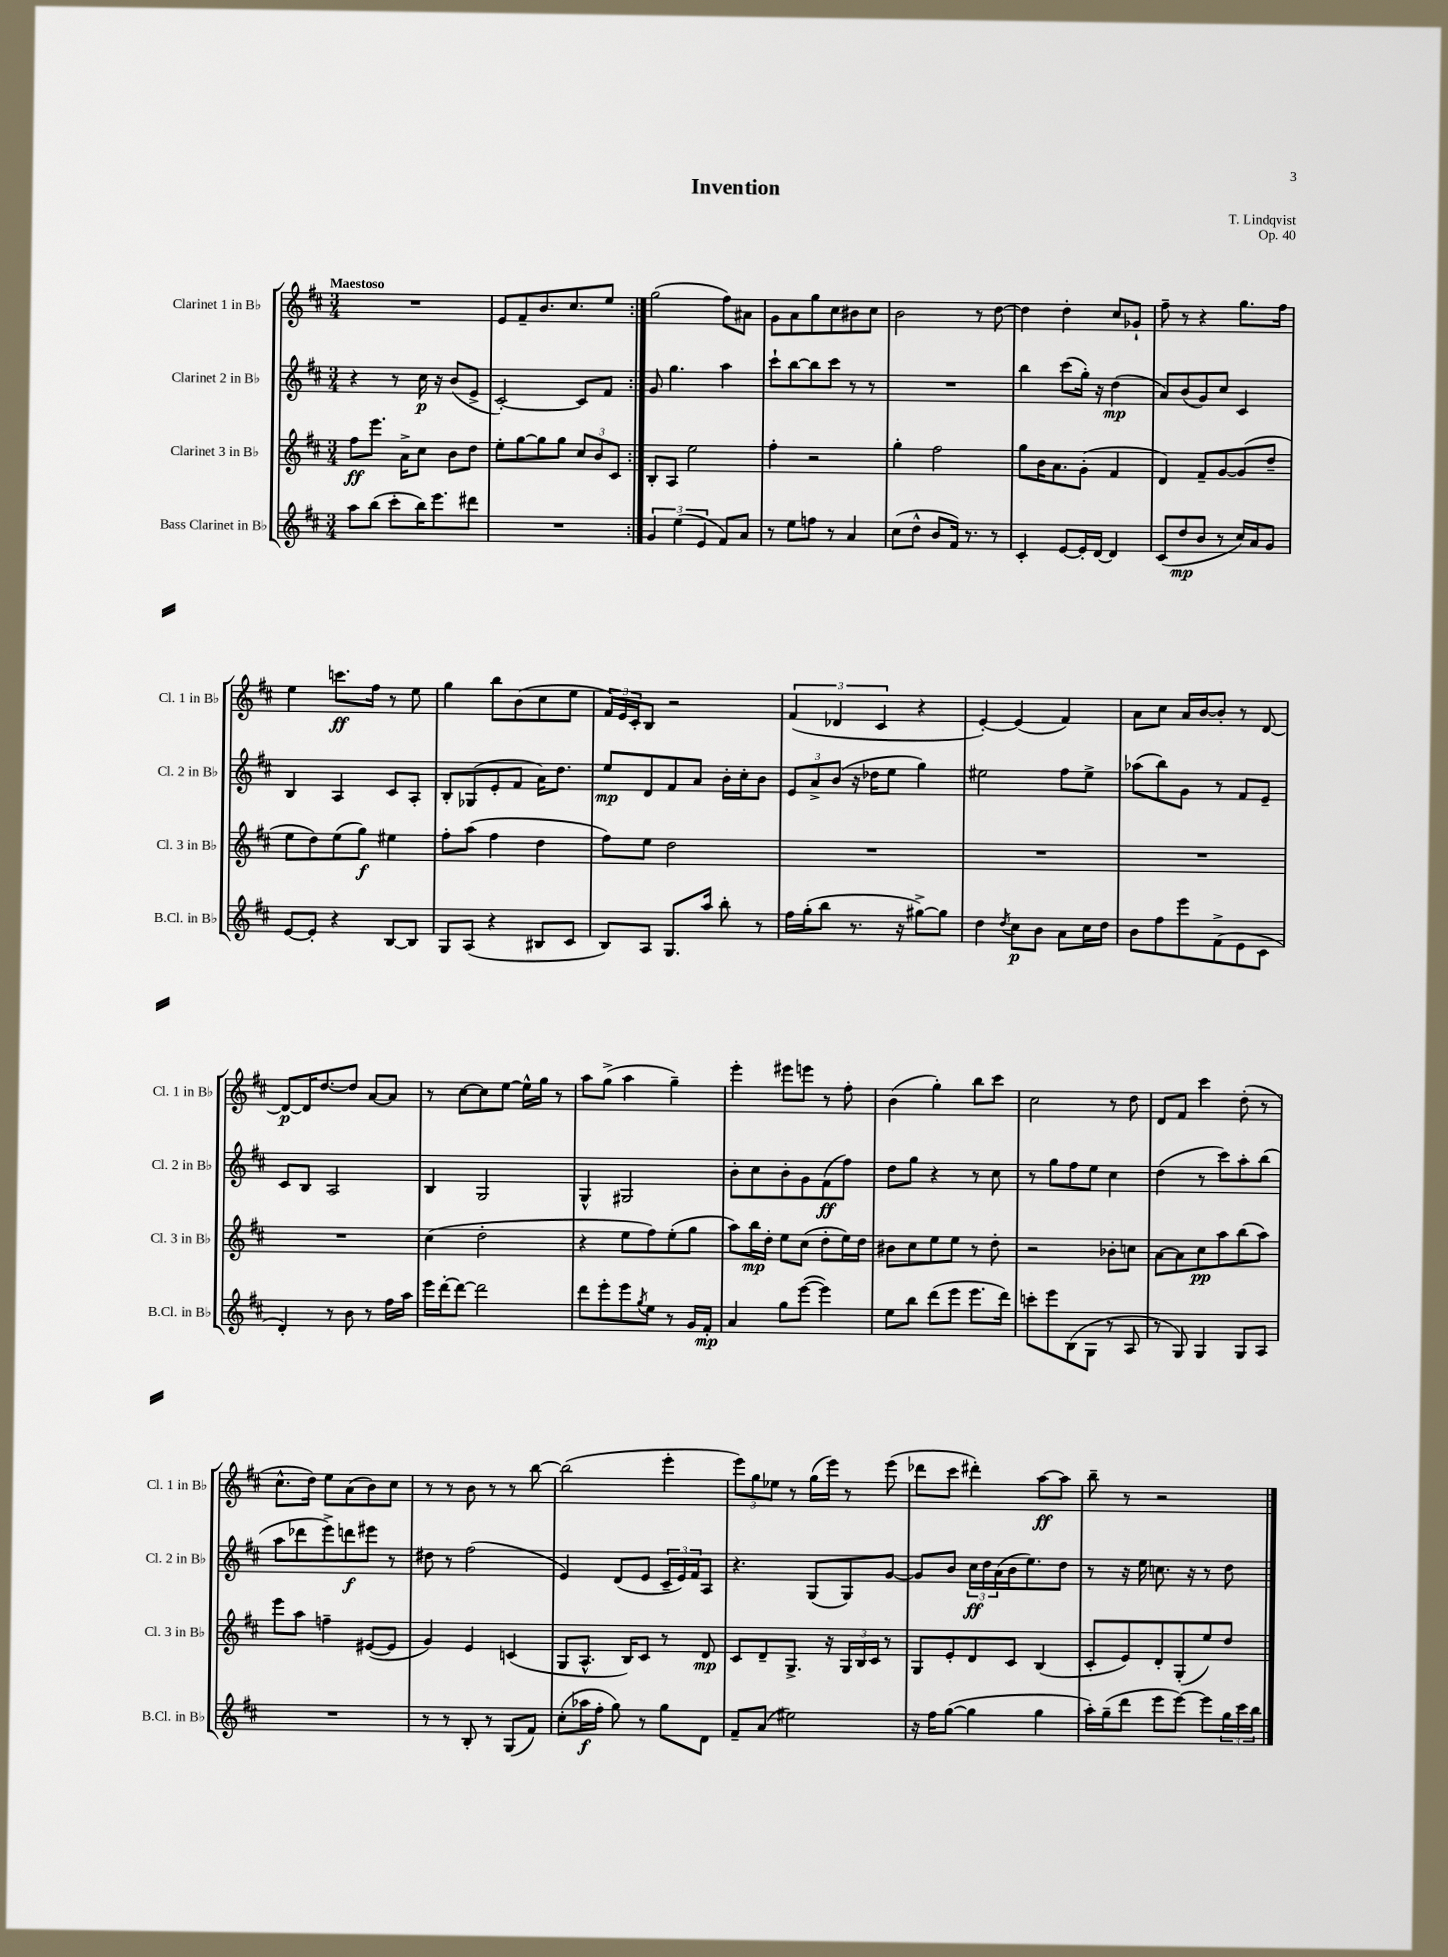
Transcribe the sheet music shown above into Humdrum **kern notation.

**kern	**kern	**kern	**kern
*staff4	*staff3	*staff2	*staff1
*clefG2	*clefG2	*clefG2	*clefG2
*k[f#c#]	*k[f#c#]	*k[f#c#]	*k[f#c#]
*M3/4	*M3/4	*M3/4	*M3/4
8aa\L	8ff#\L	4r	2.r
(8bb\J	8.eee\J	.	.
8ccc#'\L	.	8r	.
.	16a^\LK	.	.
16bb\K)	8cc#\J	16cc#\	.
8.eee\	.	16r	.
.	8b\L	(8b/L	.
8ddd#\J	8dd\J	8e^/J	.
=	=	=	=
2.r	8ee'\L	[2c#'/)	8e/L
.	[8gg\	.	8f#~/
.	8gg\]	.	8.b/
.	8gg\J	.	.
.	.	.	8.cc#/
.	12cc#/L	8c#/]L	.
.	12b/	.	.
.	.	8f#/J	8ee/J
.	12c#/J	.	.
=:|!	=:|!	=:|!	=:|!
6g/	8B'/L	8g/	(2gg\
.	8A/J	4.gg\	.
(6ee\	.	.	.
.	2ee\	.	.
6e/	.	.	.
8f#/L)	.	4aa\	8ff#\L)
8a/J	.	.	8a#\J
=	=	=	=
8r	4ff#'\	8ccc#`\L	8g\L
8ee\L	.	[8bb\	8a\
8ff\J	2r	8bb\]	8gg\
8r	.	8ccc#\J	8cc#\
4a/	.	8r	8b#\
.	.	8r	8cc#\J
=	=	=	=
(8cc#\L	4gg'\	2.r	2b\
8dd^^\J	.	.	.
8b/L	2ff#\	.	.
16f#/Jk)	.	.	.
8.r	.	.	.
.	.	.	8r
8r	.	.	[8dd\
=	=	=	=
4c#'/	8gg\L	4bb\	4dd\]
.	16b\K	.	.
.	8.a\	.	.
[8e/L	.	(8ccc#\L	4dd'\
16e'/]L	(8g'\J	16gg'\Jk)	.
[16d/JJ	.	16r	.
4d/]	4f#/	(4dd\	8cc#/L
.	.	.	8g-`/J
=	=	=	=
(8c#/L	4d/)	8a/L)	8ff#~\
8dd/	.	(8b/	8r
8b/J	8f#~/L	8g/)	4r
8r	[8g/	8cc#/J	.
16cc#/LL)	(8g/]	4c#/	8.gg\L
16a/J	.	.	.
8g/J	8dd~/J	.	.
.	.	.	16ff#\Jk
=	=	=	=
[8e/L	8ee\L	4B/	4ee\
8e'/]J	8dd\)	.	.
4r	(8ee\	4A/	8.ccc\L
.	8gg\J)	.	.
.	.	.	16ff#\Jk
[8B/L	4ee#\	8c#/L	8r
8B/]J	.	8A'/J	8ee\
=	=	=	=
8G/L	8ff#'\L	8B'/L	4gg\
(8A/J	(8aa\J	(8G-/	.
4r	4ff#\	8e'/	8bb\L
.	.	8f#/J	(8b\
8B#/L	4dd\	16a\LK)	8cc#\
.	.	8.dd\J	.
8c#/J	.	.	8ee\J
=	=	=	=
8B/L)	8ff#\L)	8ee/L	24f#/LL)
.	.	.	24e/
.	.	.	24c#'/J
8A/J	8ee\J	8d/	8B/J
8.G/L	2dd\	8f#/	2r
.	.	8a/J	.
16aa/Jk	.	.	.
8bb'\	.	16b'\LL	.
.	.	16cc#'\J	.
8r	.	8b\J	.
=	=	=	=
16ff#\LL	2.r	12e/L	(6f#/
(16gg'\J	.	.	.
.	.	12a^/	.
8bb\J	.	.	.
.	.	(12b/J	6d-/
8.r	.	16r	.
.	.	16dd-\LK	.
.	.	.	6c#/
.	.	8ee\J	.
16r	.	.	.
[8gg#^\L)	.	4gg\)	4r
8gg#\]J	.	.	.
=	=	=	=
4dd\	2.r	2ee#\	[4e'/)
8qdd/	.	.	.
8cc#\L	.	.	(4e/]
8b\J	.	.	.
8a\L	.	8ff#\L	4f#/)
16cc#\L	.	8ee#^\J	.
16dd\JJ	.	.	.
=	=	=	=
8b\L	2.r	(8aa-\L	8a\L
8ff#\	.	8bb\)	8cc#\J
8eee\	.	8g\J	16a/LL
.	.	.	[16b/J
(8f#^\	.	8r	8b'/]J
8e\	.	8f#/L	8r
8c#\J	.	8e~/J	[8d/
=	=	=	=
4d'/)	2.r	8c#/L	8d/_L
.	.	8B/J	16d/]K
.	.	.	[8.dd/
8r	.	2A/	.
8b\	.	.	8dd/]J
8r	.	.	[8a/L
16ff#\LL	.	.	8a/]J
16aa\JJ	.	.	.
=	=	=	=
16eee\LL	(4cc#\	4B/	8r
[16ddd'\J	.	.	.
8ddd\_J	.	.	[8cc#\L
2ddd\]	2dd'\	2G/	8cc#\]
.	.	.	[8ee\J
.	.	.	16ee^^\]LL
.	.	.	16gg\JJ
.	.	.	8r
=	=	=	=
8ddd\L	4r	4G^^/	8aa\L
8eee'\	.	.	(8gg^\J
8eee\	8ee\L	2G#/	4aa\
8qgg/	.	.	.
8ee\J	8ff#\)	.	.
8r	(8ee'\	.	4gg~\)
16g/LL	8gg\J	.	.
16f#'/JJ	.	.	.
=	=	=	=
4a/	8aa\L)	8b'\L	4eee'\
.	16bb\L	8cc#\	.
.	16dd'\JJ	.	.
8gg\L	8ee\L	8b'\	8eee#\L
([8eee\J	(8cc#\J	8g\	8eee\J
4eee\])	8dd'\L	(8f#\	8r
.	16ee\L)	8ff#\J)	8ff#'\
.	16dd\JJ	.	.
=	=	=	=
8ee\L	8b#\L	8dd\L	(4b\
8bb\J	8cc#\	8gg\J	.
(8ddd\L	8ee\	4r	4gg'\)
8eee\J	8ee\J	.	.
8.eee\L	8r	8r	8bb\L
.	8dd'\	8cc#\	8ccc#\J
16ddd\Jk)	.	.	.
=	=	=	=
8ccc'\L	2r	8r	2cc#\
8eee\	.	8gg\L	.
(8B\	.	8ff#\	.
8G\J	.	8ee\J	.
8r	8b-'\L	4cc#\	8r
8A/	8cc\J	.	8dd\
=	=	=	=
8r	[8a\L	(4dd\	8d/L
8G/)	8a\]	.	8f#/J
4G/	8cc#\	8r	4ccc#\
.	8aa\	8ccc#\L)	.
8G/L	(8bb\	8aa'\	(8dd'\
8A/J	8aa\J)	(8bb\J	8r
=	=	=	=
2.r	8eee\L	8aa\L	8.cc#^^\L
.	8aa\J	8ddd-\	.
.	.	.	16dd\Jk)
.	4ff~\	8eee^\)	8ee\L
.	.	8ddd\	(8a\
.	([8e#/L	8eee#\J	8b\)
.	8e#/]J	8r	8cc#\J
=	=	=	=
8r	4g/)	8dd#\	8r
8r	.	8r	8r
8B'/	4e/	(2ff#\	8b\
8r	.	.	8r
(8G/L	(4c/	.	8r
8f#/J)	.	.	[8bb\
=	=	=	=
(8cc#'\L	8G/L	4e/)	(2bb\]
16aa-\L	8.A^^/J	.	.
16ff#'\JJ	.	.	.
8gg\)	.	(8d/L	.
.	16B/LK)	.	.
8r	8c#/J	8e/J	.
8gg\L	8r	24c#~/LL	4eee'\
.	.	24e/)	.
.	.	24f#/J	.
8d\J	8d/	8A/J	.
=	=	=	=
8f#~/L	8c#/L	4.r	12eee\L)
.	.	.	12gg\
(8a/J	8d~/	.	.
.	.	.	12ee-\J
2ee#\)	8.G^/J	.	8r
.	.	(8G/L	(16gg\LL
.	16r	.	16eee\JJ)
.	24G/LL	8G/)	8r
.	24B/	.	.
.	24c#/JJ	.	.
.	8r	[8g/J	(8eee\
=	=	=	=
16r	8G/L	8g/]L	8ddd-\L
16ff#\LK	.	.	.
([8gg\J	8e'/	8b/J	8ccc#\J
4gg\]	8d/	24cc#\LL	4ddd#'\)
.	.	24dd\	.
.	.	(24a\	.
.	8c#/J	16b\J	.
.	.	8.ee\)	.
4gg\	(4B/	.	[8aa\L
.	.	8dd\J	8aa\]J
=	=	=	=
16aa'\LL)	8c#'/L	8r	8bb~\
(16gg~\J	.	.	.
8ddd\J	8e/)	16r	8r
.	.	16ee\	.
8eee\L	8d'/	8.cc\	2r
[8eee\J)	(8G'/	.	.
.	.	16r	.
8eee\]L	8ee/)	8r	.
24gg\L	8dd/J	8dd\	.
24ccc#\	.	.	.
24bb\JJ	.	.	.
==	==	==	==
*-	*-	*-	*-
